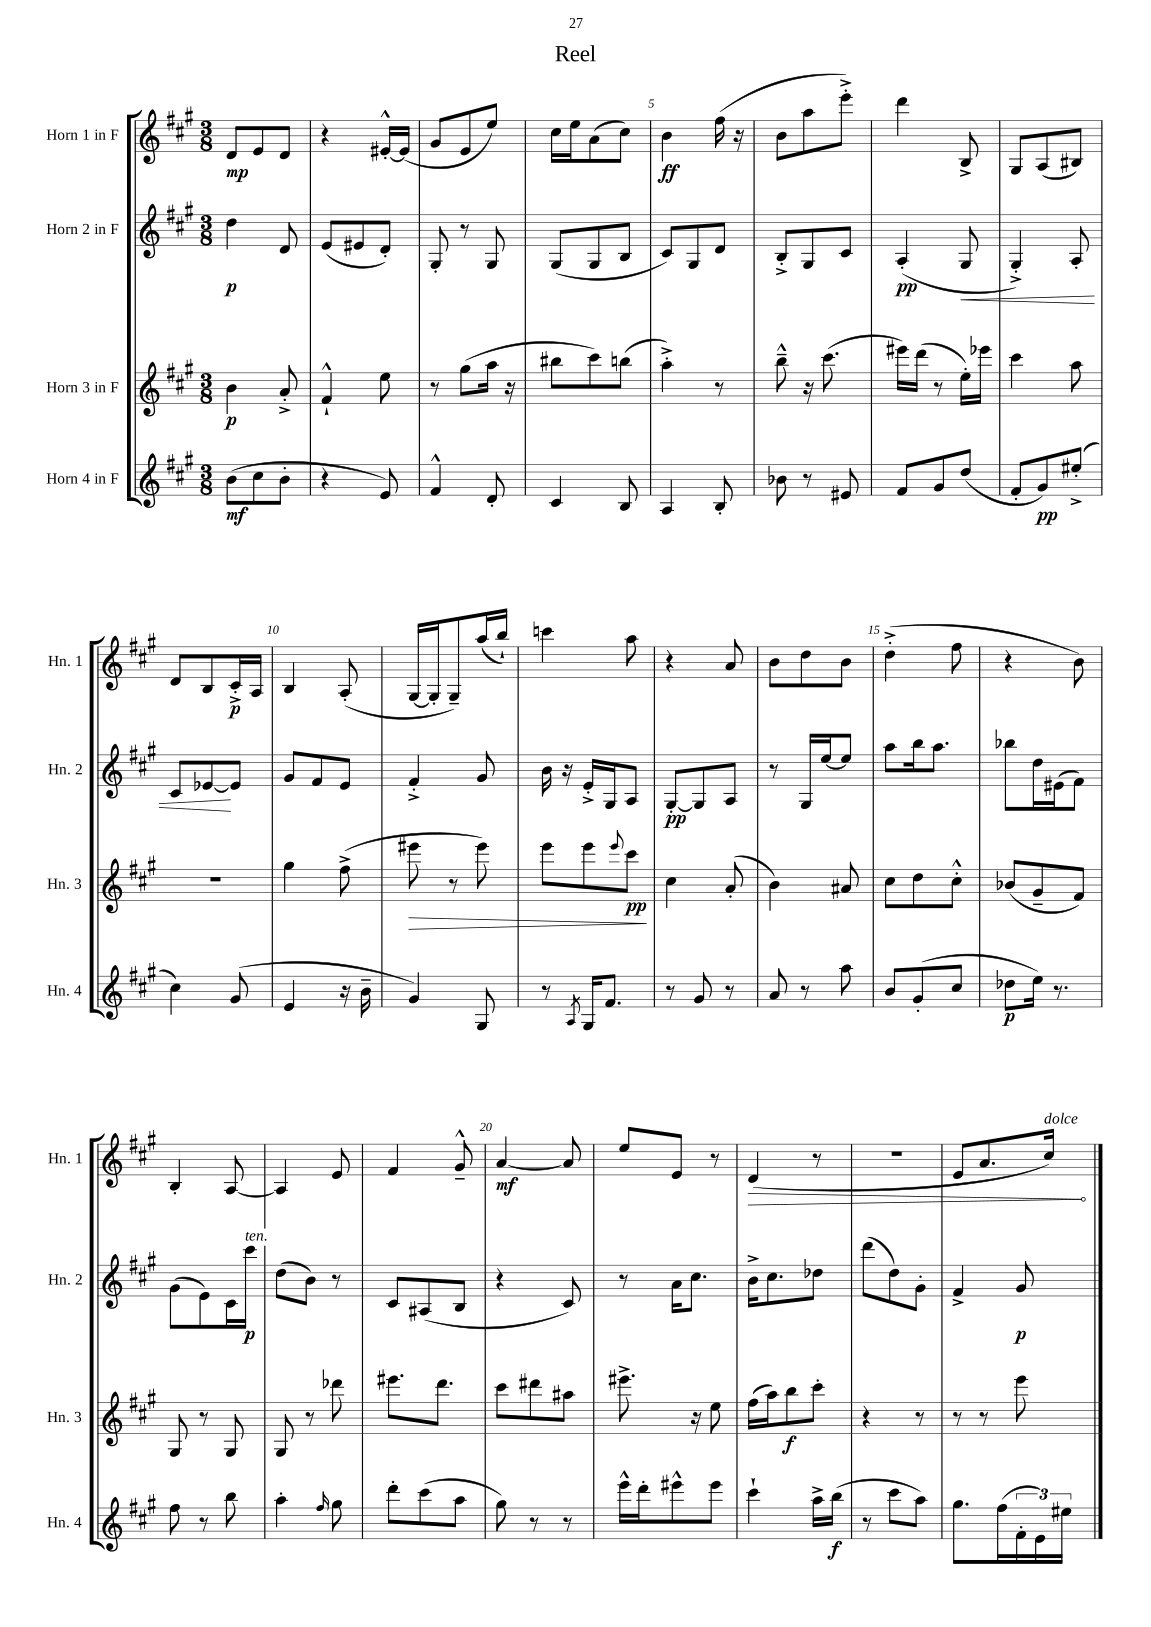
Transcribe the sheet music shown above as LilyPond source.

\header { title = "Reel" }
<<
\new StaffGroup <<
\new Staff = "s0" \with { instrumentName = "Horn 1 in F" shortInstrumentName = "Hn. 1" } {
    \clef treble \key a \major \numericTimeSignature \time 3/8
    d'8\mp e'8 d'8 |
    r4 eis'16~-.-^ eis'16( |
    gis'8 e'8 e''8) |
    cis''16 e''16 a'8( cis''8) |
    b'4\ff fis''16( r16 |
    b'8 a''8 e'''8-.->) |
    d'''4 b8-> |
    gis8 a8( bis8) |
    d'8 b8 cis'16-.->\p a16 |
    b4 a8-.( |
    gis16~ gis16-. gis8--) a''16( b''16-!) |
    c'''4 a''8 |
    r4 a'8 |
    b'8 d''8 b'8 |
    d''4-.->( fis''8 |
    r4 b'8) |
    b4-. a8~ |
    a4 e'8 |
    fis'4 gis'8---^ |
    a'4~\mf a'8 |
    e''8 e'8 r8 |
    \once \override Hairpin.circled-tip = ##t d'4\>( r8 |
    R4. |
    e'8 a'8. cis''16\!^\markup { \italic "dolce" }) \bar "|." |
}
\new Staff = "s1" \with { instrumentName = "Horn 2 in F" shortInstrumentName = "Hn. 2" } {
    \clef treble \key a \major \numericTimeSignature \time 3/8
    d''4\p d'8 |
    e'8( eis'8 d'8-.) |
    gis8-. r8 gis8 |
    gis8( gis8 b8 |
    cis'8) gis8 d'8 |
    b8-.-> gis8 cis'8 |
    a4-.\pp( gis8\< |
    gis4-.->) a8-. |
    cis'8 ees'8~\! ees'8 |
    gis'8 fis'8 e'8 |
    fis'4-.-> gis'8 |
    b'16 r16 e'16-.-> gis16 a8 |
    gis8~-.\pp gis8 a8 |
    r8 gis16 e''16~ e''8 |
    a''8 b''16 a''8. |
    bes''8 d''16 eis'16( fis'8) |
    gis'8( e'8) cis'16 cis'''16\p^\markup { \italic "ten." } |
    d''8( b'8) r8 |
    cis'8 ais8( b8 |
    r4 cis'8) |
    r8 a'16 cis''8. |
    b'16-> cis''8. des''8 |
    d'''8( d''8) gis'8-. |
    fis'4-> gis'8\p \bar "|." |
}
\new Staff = "s2" \with { instrumentName = "Horn 3 in F" shortInstrumentName = "Hn. 3" } {
    \clef treble \key a \major \numericTimeSignature \time 3/8
    b'4\p a'8-.-> |
    fis'4-!-^ e''8 |
    r8 gis''8( a''16 r16 |
    bis''8 cis'''8) b''8( |
    a''4-.->) r8 |
    b''8---^ r16 cis'''8.( |
    eis'''16) d'''16( r8 e''16-.) ees'''16 |
    cis'''4 a''8 |
    R4. |
    gis''4 fis''8->( |
    eis'''8\> r8 eis'''8) |
    e'''8 e'''8 \appoggiatura { e'''8 } cis'''8\pp\! |
    cis''4 a'8-.( |
    b'4) ais'8 |
    cis''8 d''8 cis''8-.-^ |
    bes'8( gis'8-- fis'8) |
    gis8 r8 gis8 |
    gis8 r8 des'''8 |
    eis'''8. d'''8. |
    cis'''8 dis'''8 ais''8 |
    eis'''8.-> r16 e''8 |
    fis''16( a''16) b''8\f cis'''8-. |
    r4 r8 |
    r8 r8 e'''8 \bar "|." |
}
\new Staff = "s3" \with { instrumentName = "Horn 4 in F" shortInstrumentName = "Hn. 4" } {
    \clef treble \key a \major \numericTimeSignature \time 3/8
    b'8\mf( cis''8 b'8-. |
    r4 e'8) |
    fis'4-^ d'8-. |
    cis'4 b8 |
    a4 b8-. |
    bes'8 r8 eis'8 |
    fis'8 gis'8 d''8( |
    fis'8-. gis'8\pp) eis''8-.->( |
    cis''4) gis'8( |
    e'4 r16 b'16-- |
    gis'4) gis8 |
    r8 \acciaccatura { a8 } gis16 fis'8. |
    r8 gis'8 r8 |
    a'8 r8 a''8 |
    b'8 gis'8-.( cis''8 |
    des''8\p e''16) r8. |
    fis''8 r8 b''8 |
    a''4-. \grace { fis''16 } gis''8 |
    d'''8-. cis'''8( a''8 |
    gis''8) r8 r8 |
    e'''16-^ d'''16-. eis'''8-^ eis'''8 |
    cis'''4-! a''16-> b''16\f( |
    r8 cis'''8 a''8) |
    gis''8. fis''16( \tuplet 3/2 { fis'16-. e'16) eis''16 } \bar "|." |
}
>>
>>
\layout { \context { \Score \override BarNumber.break-visibility = ##(#f #t #t) barNumberVisibility = #(every-nth-bar-number-visible 5) } }
